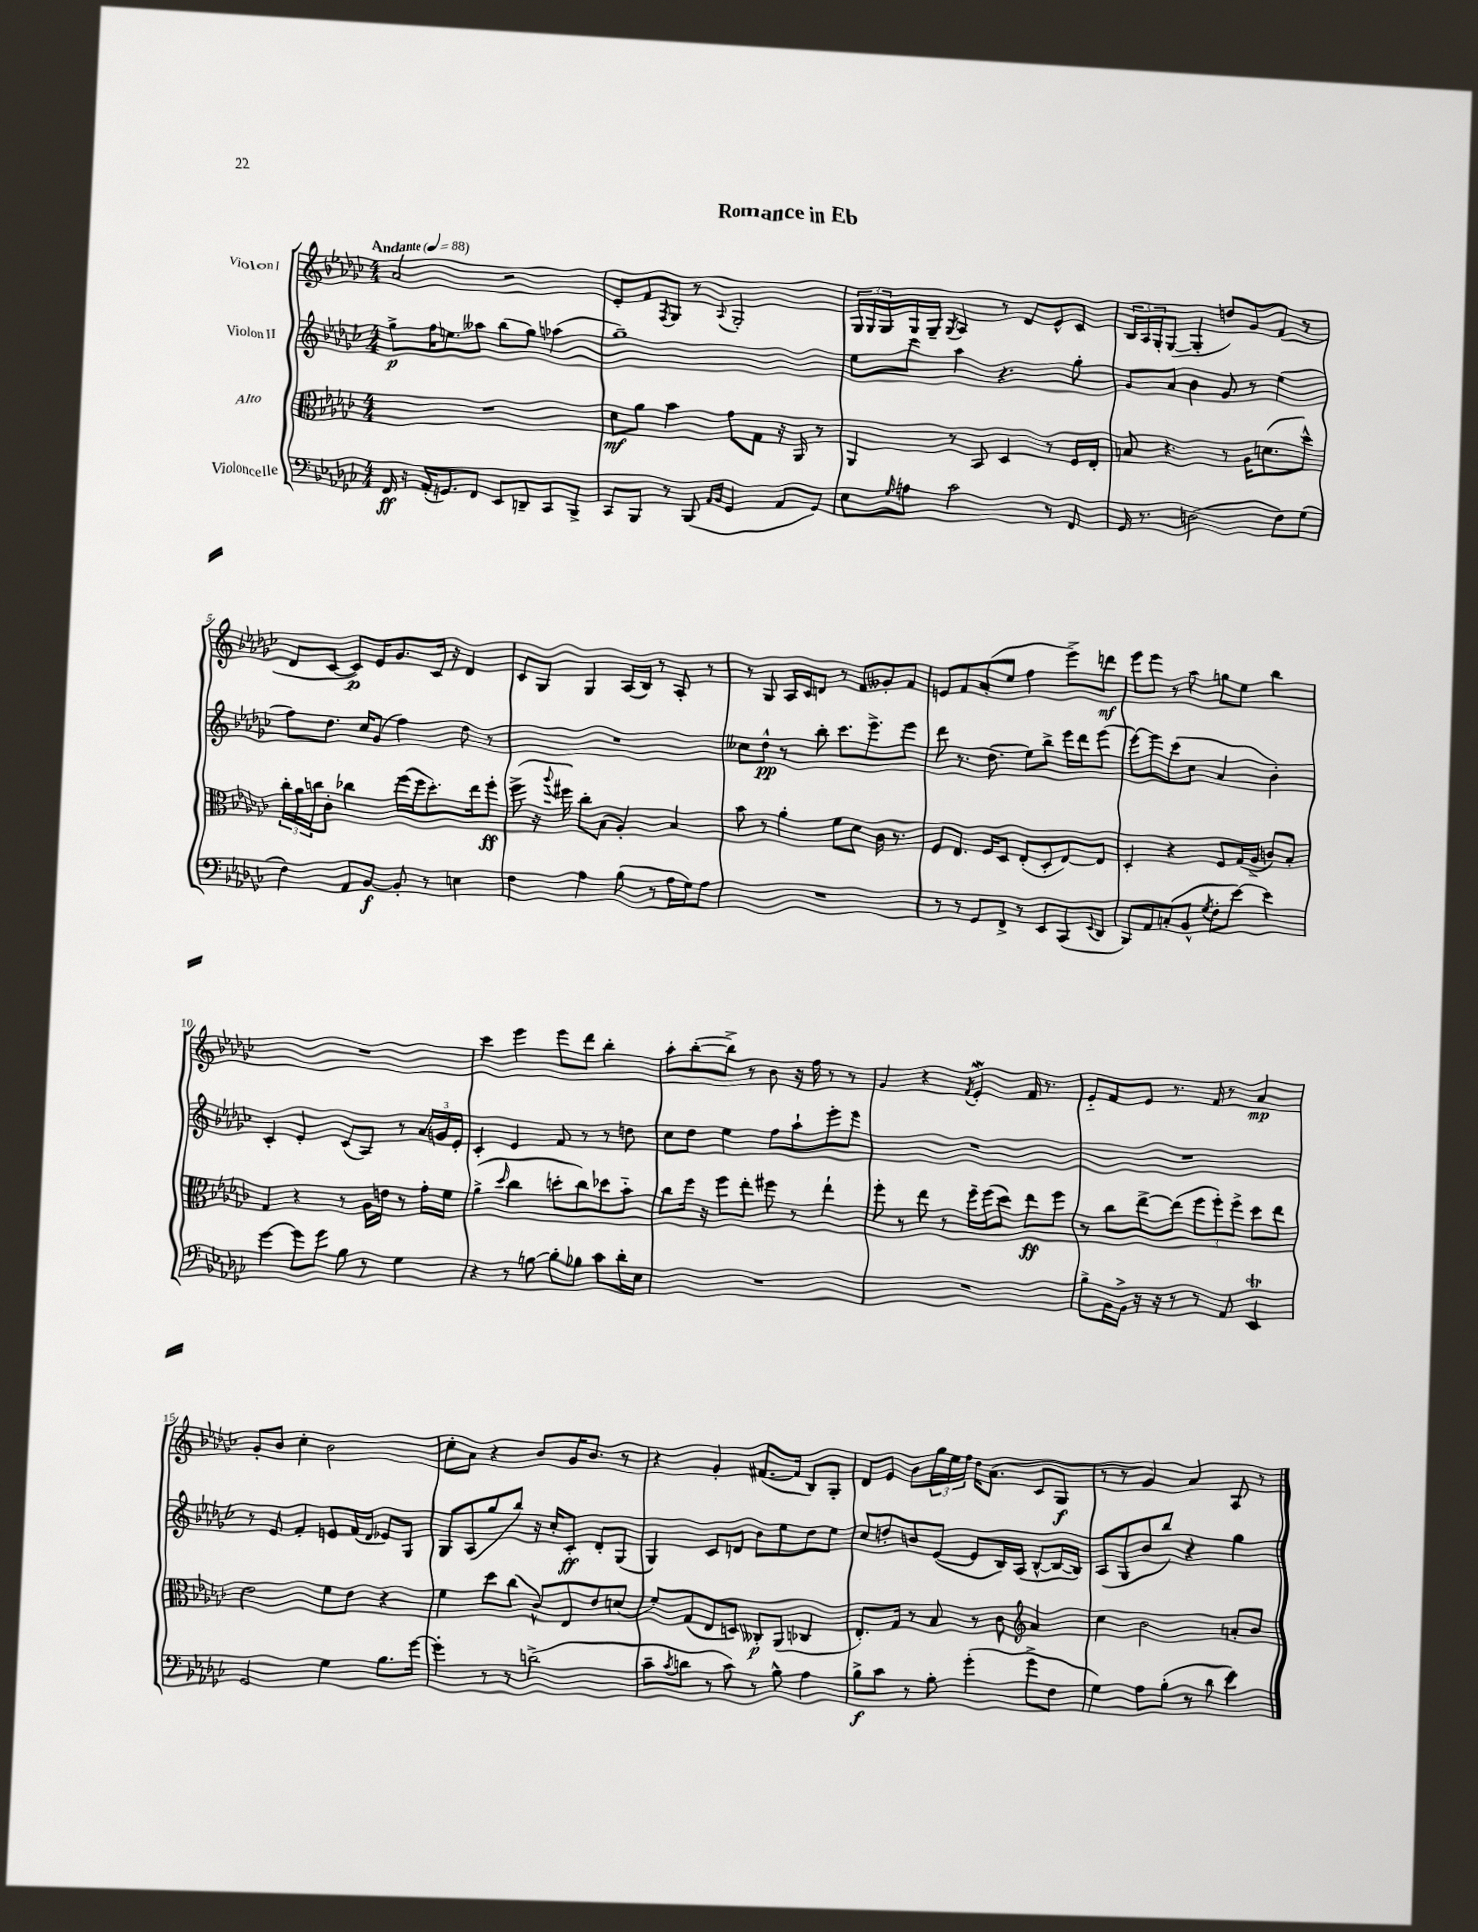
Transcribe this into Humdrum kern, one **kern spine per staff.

**kern	**kern	**kern	**kern
*staff4	*staff3	*staff2	*staff1
*clefF4	*clefC3	*clefG2	*clefG2
*k[b-e-a-d-g-c-]	*k[b-e-a-d-g-c-]	*k[b-e-a-d-g-c-]	*k[b-e-a-d-g-c-]
*M4/4	*M4/4	*M4/4	*M4/4
*MM88	*MM88	*MM88	*MM88
16FF	1r	8gg-^	2a-
16r	.	.	.
(16AA-'	.	16ff	.
8.GG)	.	8.ee	.
8FF	.	8aa--	.
8EE-	.	(8bb-	2r
8DD~	.	8gg-)	.
8CC-	.	(4aa-	.
8BBB-^	.	.	.
=	=	=	=
8CC-	8d-	1gg-~)	8e-'
8BBB-	8a-	.	8f
.	.	.	8qF
8r	4b-	.	8G-
(8BBB-	.	.	8r
16qqAA-	.	.	.
16qqBB-	.	.	8qqA-
4GG-	8g-	.	2G-'
.	8G-	.	.
8AA-	16r	.	.
.	16AA-	.	.
8GG-)	8r	.	.
=	=	=	=
8E-	4AA-	8ee-	24G-
.	.	.	24G-
.	.	.	24G-
16qqG-	.	.	.
8A	.	8ccc-	16G-
.	.	.	16G-~
.	.	.	8qG-
2c-	8r	4aa-	4A-
.	8BB-	.	.
.	4D-	4.r	8r
.	.	.	8d-
8r	8r	.	8e-^^
8FF	16F	8gg-'	8c-
.	16E-'	.	.
=	=	=	=
16GG-	8B	8g-	24B-
.	.	.	24A-
8.r	.	.	.
.	.	.	24G-'
.	4.r	8a-	([8G-
(2D	.	4b-	4G-']
.	8r	8g-	8dd)
.	16A-	8r	8g-
.	(8.d	.	.
8F)	.	(4ee-	(8f
(8G-	8dd-^^)	.	8r
=	=	=	=
4F)	24cc-'	8ff)	8d-
.	24a-	.	.
.	24cc	.	.
.	8c-'	8.dd-	[8c-
8AA-	4cc-	.	8c-])
.	.	16cc-	.
[8BB-	.	(8g-	16e-
.	.	.	8.g-
8BB-']	(16ff	4ff)	.
.	16ff	.	.
8r	8.dd-')	.	16c-
.	.	.	16r
4E	.	8dd-	4d-
.	16ee-	.	.
.	8ff'	8r	.
=	=	=	=
4F	(8ff^	1r	8c-
.	16r	.	8G-
.	8qqaa-	.	.
.	16ff#)	.	.
4A-	8cc-'	.	4G-
.	(8B-	.	.
(8B-	4A-')	.	(16A-
.	.	.	16B-)
8r	.	.	8r
16A-	4B-	.	8A-'
16G-)	.	.	.
8A-	.	.	8r
=	=	=	=
1r	8b-	8cc--	8r
.	8r	8dd-^^	8G-
.	4a-'	8r	16A-
.	.	.	16c-
.	.	8bb-'	8d
.	8f	8.ccc-	8r
.	8d-	.	8f
.	.	8.eee-^	.
.	16c-	.	8g--'
.	8.r	.	.
.	.	8eee-	8f
=	=	=	=
8r	8F	8ddd-	8e
8r	8.E-	8.r	8f
8GG-	.	.	(8a-'
.	16F	(8.dd-	.
8FF^	8D-	.	8ee-
8r	(8E-'	8ee-)	4ff
8EE-	8D-'	8bb-^	.
(8CC-	[8E-)	16eee-	8eee-^)
.	.	16ddd-	.
8qqEE-	.	.	.
8DD-	8E-]	(8eee-	8ddd
=	=	=	=
8BBB-)	4D-'	[8eee-)	8eee-
8AA-	.	8eee-]	8eee-
(8C'	4r	(8ccc-	8r
8BB-^^	.	8cc-	8aa-
8qG-	.	.	.
8F'	8F	4a-	8gg
[8e-)	(16G-	.	8ee-
.	16A-^	.	.
4e-]	8c)	4b-')	4bb-
.	8B-'	.	.
=	=	=	=
[4g-	4G-	4c-'	1r
8g-]	4r	4e-'	.
8g-	.	.	.
8B-	8r	(8c-	.
8r	16A-	8A-)	.
.	16e	.	.
4G-	8r	8r	.
.	16g-'	24a-	.
.	.	24g	.
.	16f	.	.
.	.	24e-'	.
=	=	=	=
4r	(4a-^	4c-'	4ccc-
.	16qqdd-	.	.
8r	4cc-	4e-	4eee-
[8B	.	.	.
8B']	8dd'	8f	8eee-
8B-	8cc-)	8r	8ddd-
8c-	8dd-	8r	4bb-'
16d-'	8b-'~	8dd	.
16E-	.	.	.
=	=	=	=
1r	8cc-	8cc-	8aa-'
.	16ff	8dd-	([8bb-'
.	16r	.	.
.	8ff	4ee-	8bb-^])
.	8ee-'	.	8r
.	8ff#	8ff	8b-
.	8r	8aa-`	16r
.	.	.	16ff
.	4ee-`	8eee-'	8r
.	.	8eee-	8r
=	=	=	=
1r	8ff'	1r	4g-
.	8r	.	.
.	8ee-	.	4r
.	8r	.	.
.	.	.	8qf
.	16ff~	.	4e-'
.	(16ff	.	.
.	8dd-)	.	.
.	8ee-	.	16f
.	.	.	8.r
.	8ff	.	.
=	=	=	=
8B-^	8r	1r	8e-'~
16BB-	8cc-	.	8f
16BB-^	.	.	.
16r	[8ee-^	.	8e-
16r	.	.	.
8r	(8ee-]	.	8.r
8r	12ff	.	.
.	.	.	16f
.	12ff')	.	.
8AA-	.	.	8r
.	12ff^	.	.
4EE-	8dd-	.	4a-
.	8ee-	.	.
=	=	=	=
2GG-	2e-	8r	8g-'
.	.	8e-	8b-
.	.	4f'	4cc-'
4G-	8f	8e	2b-
.	8e-	(16f	.
.	.	16d-	.
8.B-	4r	8e-)	.
.	.	8G-	.
[16g-	.	.	.
=	=	=	=
4g-']	4f	8G-	8cc-'
.	.	(8A-	8a-
8r	8dd-	8gg-	4r
8r	(8cc-	8bb-)	.
(2d^	8c-^^)	16r	8b-
.	.	16cc-'	.
.	8E-	8c-'	16g-
.	.	.	8.b-
.	8e-	8d-'	.
.	(8d	(8G-	8r
=	=	=	=
8c-~	8f')	4G-)	4r
8qc-	.	.	.
8d	(8G-	.	.
8r	8E-	8c-	4g-'
8c-)	8D)	8d	.
8r	8C--'	8b-	([8.f#
8B-^^	(8AA-	8ee-	.
.	.	.	16f#]
4A-	4C-	8dd-	8B-)
.	.	8ee-	8G-'
=	=	=	=
8B-^	8.E-')	8cc-	8d-
8c-	.	8dd'	8e-
.	16G-	.	.
8r	8r	8b	8b-
8B-'	8B-	([8e-	24gg-
.	.	.	24ee-
.	.	.	24ff
(4g-'	8r	8e-]	16dd-
.	.	.	(8.a-
.	8c-	16B-)	.
.	.	(16A-	.
*	*clefG2	*	*
8g-^	4a-	[8B-^^	8c-
8F	.	16B-_	8G-
.	.	16B-])	.
=	=	=	=
4G-)	4cc-	(8A-	8r
.	.	8G-	8r
8A-	2b-	8b-	4g-)
(8B-'	.	8bb-)	.
8r	.	4r	4a-
8d-	.	.	.
4e-)	8a'	4gg-	8A-
.	8b-	.	8r
==	==	==	==
*-	*-	*-	*-
